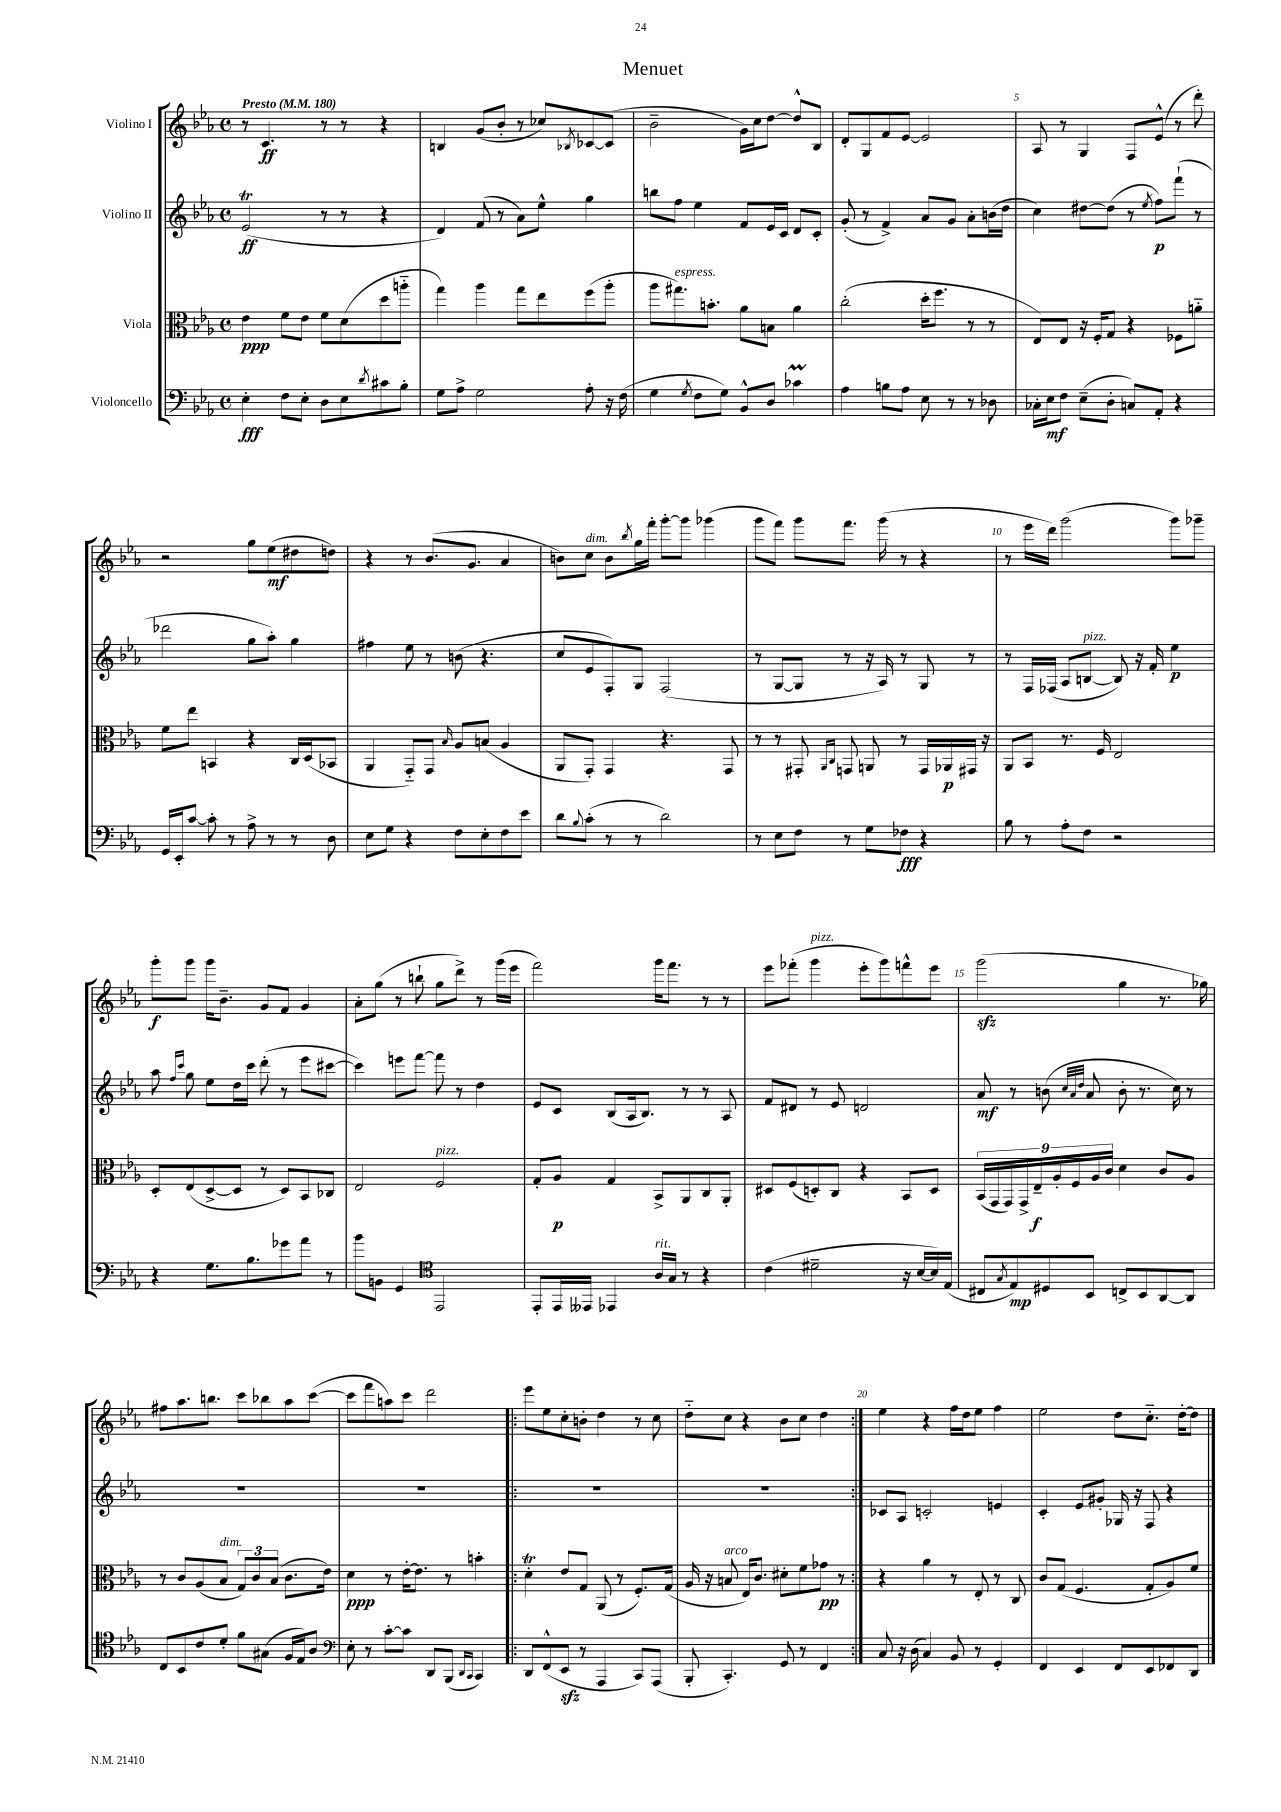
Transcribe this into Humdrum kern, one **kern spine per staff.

**kern	**kern	**kern	**kern
*staff4	*staff3	*staff2	*staff1
*clefF4	*clefC3	*clefG2	*clefG2
*k[b-e-a-]	*k[b-e-a-]	*k[b-e-a-]	*k[b-e-a-]
*M4/4	*M4/4	*M4/4	*M4/4
*met(c)	*met(c)	*met(c)	*met(c)
*MM180	*MM180	*MM180	*MM180
4E-'	4e-	(2e-	8r
.	.	.	4.c
8F	8f	.	.
8E-'	8e-	.	.
8D	8f	8r	8r
8E-	(8d	8r	8r
8qd	.	.	.
8c#	8dd	4r	4r
8B-'	8aa'~	.	.
=	=	=	=
8G	4gg)	4d)	4B
8A-^	.	.	.
2G	4aa-	(8f	(8g
.	.	8r	8b-'
.	8gg	8a-)	8r
.	8ee-	8ee-^^	8cc-)
.	.	.	8qB-
8A-'	(8ff	4gg	[8c-
16r	8aa-'	.	(8c-]
(16F	.	.	.
=	=	=	=
4G	8aa-	8bb	2b-~
.	8.gg#)	8ff	.
8qG	.	.	.
8F	.	4ee-	.
.	8.b'	.	.
8G)	.	.	.
8BB-^^	8a-	8f	16g)
.	.	.	16cc
8D	8B	16e-	[8dd
.	.	16c	.
4c-	4a-	8d	8dd^^]
.	.	8c'	8B-
=	=	=	=
4A-	(2cc'	(8g'	8d'
.	.	8r	8G
8B	.	4f^)	8f
8A-	.	.	[8e-
8E-	16dd'	8a-	2e-]
.	8.ff	.	.
8r	.	8g	.
8r	8r	8a-'	.
8D-	8r	(16b	.
.	.	16dd	.
=	=	=	=
16C-'	8E-)	4cc)	8A-
16E-	.	.	.
8F	8E-	.	8r
(8E-~	16r	[8dd#	4G
.	16F'	.	.
8D'	8G	(8dd#]	.
8C)	4r	8r	8F
.	.	8qee-	.
8AA-'	.	8ff)	(8e-^^
4r	8F-	(8fff`	8r
.	8a'~	8r	8ddd')
=	=	=	=
16GG	8f	2ddd-	2r
16EE-'	.	.	.
[8c	8ee-	.	.
8c']	4BB	.	.
8r	.	.	.
8A-^	4r	8gg	8gg
8r	.	8aa-')	(8ee-
8r	16C	4gg	8dd#
.	(16D	.	.
8D	8BB-	.	8dd)
=	=	=	=
8E-	4AA-	4ff#	4r
8G	.	.	.
4r	8GG'~)	8ee-	8r
.	8GG	8r	(8.b-
.	16qqB-	.	.
8F	8A-	(8b	.
.	.	.	8.g
8E-'	(8B	4.r	.
8F	4A-	.	4a-
8e-	.	.	.
=	=	=	=
8d	8AA-	8cc	8b)
8qqB-	.	.	.
(8c'	8GG')	8e-	8cc
8r	4GG	8F')	8b
.	.	.	8qbb-
8r	.	8G	16gg
.	.	.	16fff'
2d)	4.r	(2F	[8ggg'
.	.	.	8ggg]
.	.	.	(4ggg-
.	8GG	.	.
=	=	=	=
8r	8r	8r	8ggg
8E-	8r	[8G	8fff)
8F	8GG#'	8G]	8ggg
.	16qqAA-	.	.
.	16qqC	.	.
8r	8GG	8r	8.fff
8G	8AA	16r	.
.	.	16A-)	(16ggg
8F-	8r	8r	8r
4r	16GG	8G	4r
.	16AA-	.	.
.	16GG#	8r	.
.	16r	.	.
=	=	=	=
8B-	8AA-	8r	8r
8r	8BB-	16F	16eee-
.	.	(16F-	16ddd)
8A-'	8.r	8A-	(2ggg
8F	.	[8B	.
.	16F	.	.
2r	2E-	8B])	.
.	.	16r	.
.	.	16f'	.
.	.	4ee-	8ggg)
.	.	.	8ggg-~
=	=	=	=
4r	8D'	8aa-	8ggg'
.	.	16qqff	.
.	.	16qqccc	.
.	(8E-	8gg	8ggg
8.G	[8D^	8ee-	16ggg
.	.	.	8.b-~
.	8D]	16dd	.
8.B-	.	16ccc	.
.	8r	(8ddd'	8g
8g-	8D)	8r	8f
8a-	8BB-	8eee-	4g
8r	8C-	[8ccc#	.
=	=	=	=
8b-	2E-	4ccc#])	8a-'
8BB	.	.	(8gg
4GG	.	8eee	8r
.	.	[8fff	8bb`
*clefC4	*	*	*
2EE-	2F	8fff]	8gg
.	.	8r	8ddd^)
.	.	4dd	8r
.	.	.	(16ggg
.	.	.	16eee-
=	=	=	=
8EE-'	8G'	8e-	2fff)
16EE-	8A-	8c	.
16EE--	.	.	.
4EE-	4G	(8B-	.
.	.	16A-	.
.	.	8.B-)	.
16A-	8BB-^	.	16ggg
16G	.	.	8.fff
8r	8AA-	8r	.
4r	8C	8r	8r
.	8AA-'	8A-	8r
=	=	=	=
(4c	8D#	8f	8eee-
.	(8F	8d#	(8fff-'
2d#~	8D')	8r	4ggg
.	8C	8e-	.
.	4r	2d	8eee-'
.	.	.	8ggg)
16r	8BB-	.	8fff^^
[16B-	.	.	.
16B-])	8D	.	8eee-
(16E-	.	.	.
=	=	=	=
8C#	(18BB-	8a-	(2ggg
.	18GG	.	.
.	18GG)	.	.
8qG	.	.	.
8E-)	.	8r	.
.	18GG^	.	.
.	18E-~	.	.
8D#	.	(8b	.
.	18A-'	.	.
.	18F	.	.
.	.	32qqcc	.
.	.	32qqa-	.
.	.	32qqdd	.
8BB-	.	8a-	.
.	18A-	.	.
.	18c	.	.
8C^	4d	8b'	4gg
8BB-	.	8.r	.
[8AA-	8c	.	8.r
.	.	16cc)	.
8AA-]	8A-	8r	.
.	.	.	16gg-)
=	=	=	=
8C	8r	1r	8ff#
8BB-	8c	.	8.aa-
8c	(8A-	.	.
.	.	.	8.bb
8d'	8B-	.	.
8f	12G)	.	8ccc
.	12c	.	.
(8G#	.	.	8bb-
.	(12B-	.	.
16F	8.c	.	8aa-
16E-)	.	.	.
8A-	.	.	([8ccc
.	16e-)	.	.
=	=	=	=
*clefF4	*	*	*
8E-'	4d	1r	8ccc]
8r	.	.	8fff
[8c'	8r	.	8aa)
8c]	[16e-'	.	8ccc
.	8.e-]	.	.
8DD	.	.	2ddd
(8BBB-	8r	.	.
16qqDD	.	.	.
16qqCC	.	.	.
4CC)	4b'	.	.
=!|:	=!|:	=!|:	=!|:
8DD	4d'	1r	8eee-
(8FF^^	.	.	8ee-
8EE-	8e-	.	8cc'
8r	8G	.	8b'
4AAA-	(8AA-	.	4dd
.	8r	.	.
8CC)	8.F')	.	8r
(8AAA-	.	.	8cc
.	(16G	.	.
=	=	=	=
8BBB-'	16A-	1r	8dd'~
.	16r	.	.
4.CC')	8B	.	8cc
.	16E-)	.	4r
.	8.c	.	.
8GG	8d#'	.	8b-
8r	8f	.	8cc
4FF	8g-	.	4dd
.	8r	.	.
=:|!	=:|!	=:|!	=:|!
8C	4r	8c-	4ee-
16r	.	8A-	.
(16D	.	.	.
4C)	4a-	2c'	4r
8BB-	8r	.	16ff
.	.	.	16dd
8r	8E-'	.	8ee-
4GG'	8r	4e	4ff
.	8C	.	.
=	=	=	=
4FF	8c	4c'	2ee-
.	(8G	.	.
4EE-	4.F	8e-	.
.	.	8g#'	.
8FF	.	16G-	8dd
.	.	16r	.
8EE-	8G'	8F	8.cc'~
8FF-	8A-)	4r	.
.	.	.	[16dd'
8DD	8f	.	8dd]
==	==	==	==
*-	*-	*-	*-
